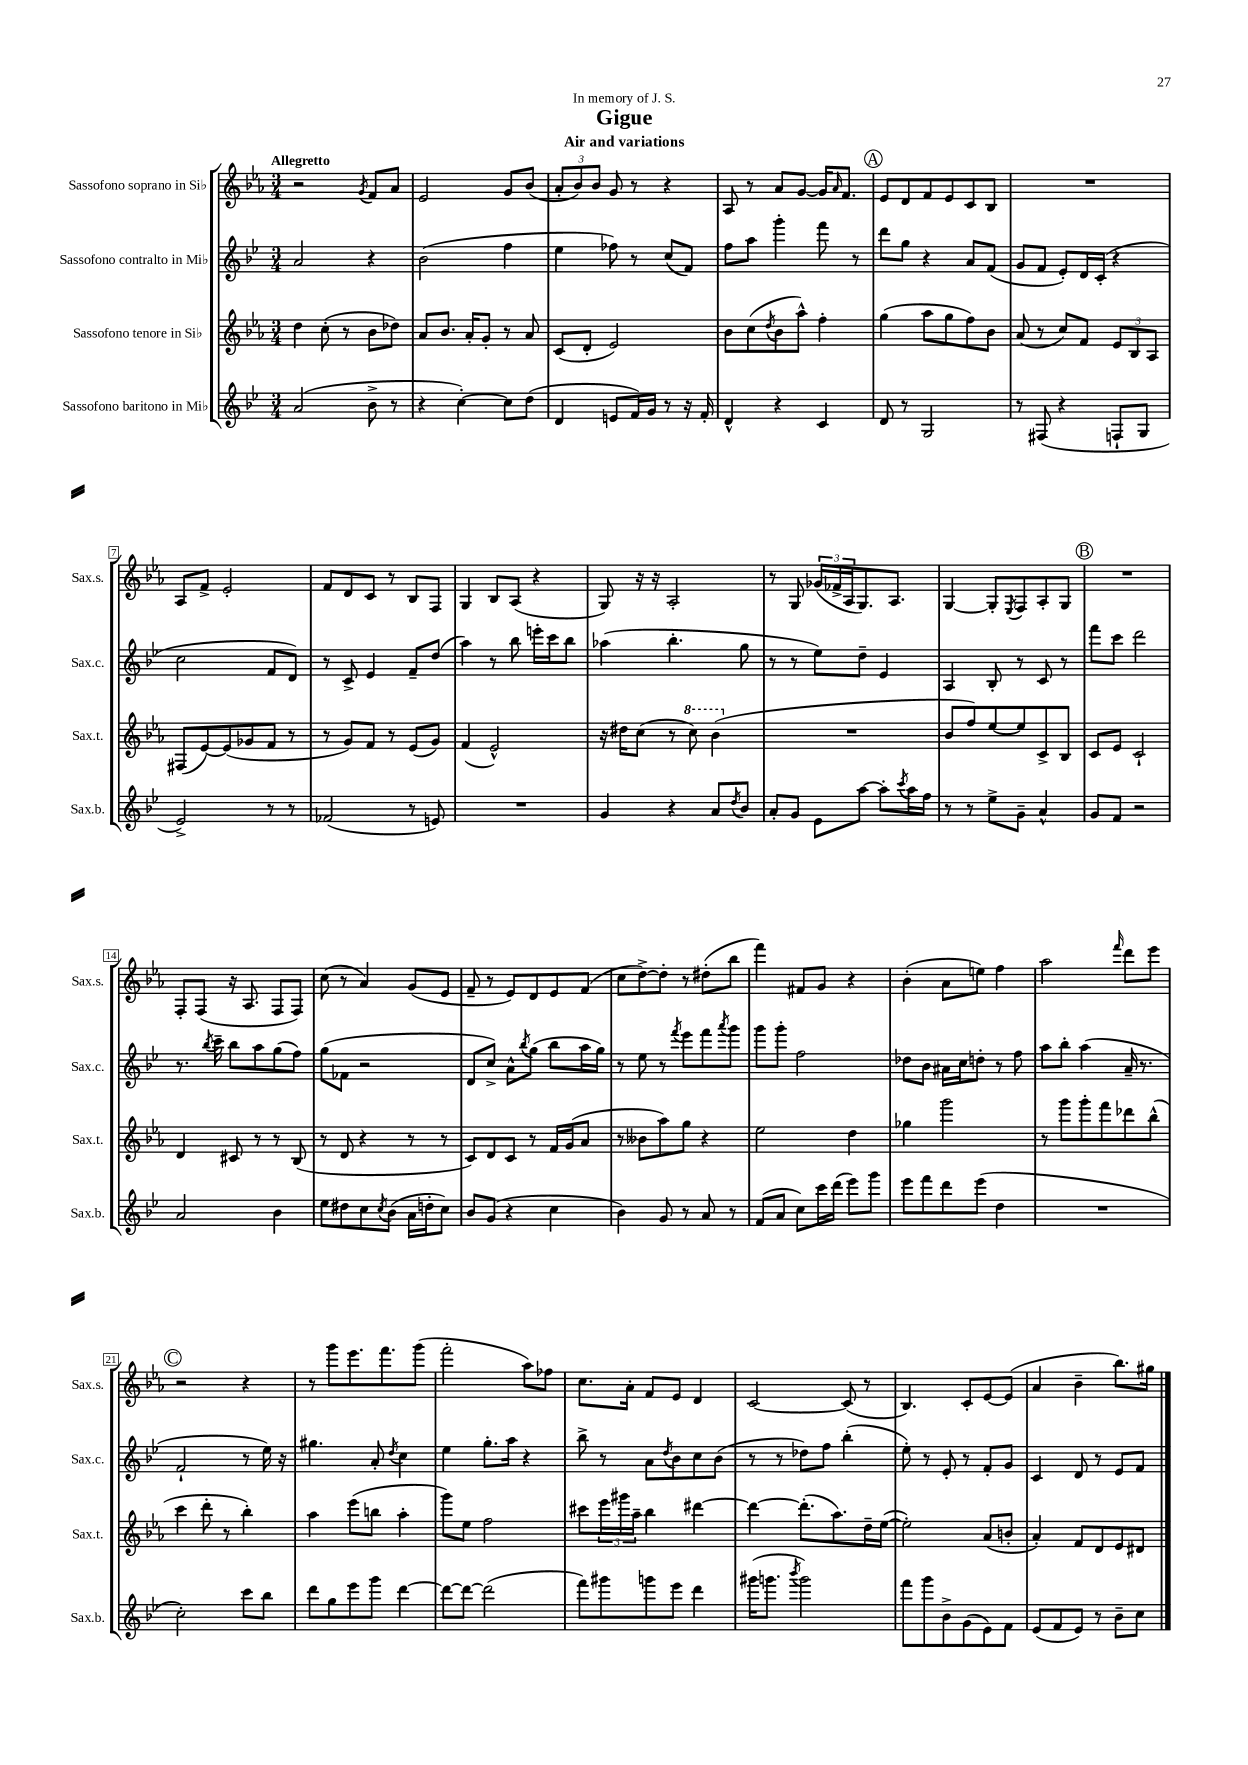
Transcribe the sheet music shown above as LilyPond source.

\header { title = "Gigue" subtitle = "Air and variations" dedication = "In memory of J. S." }
<<
\new StaffGroup <<
\new Staff = "s0" \with { instrumentName = "Sassofono soprano in Sib" shortInstrumentName = "Sax.s." } {
    \clef treble \key ees \major \numericTimeSignature \time 3/4 \tempo "Allegretto"
    r2 \acciaccatura { g'8 } f'8 aes'8 |
    ees'2 g'8 bes'8( |
    \tuplet 3/2 { aes'8-. bes'8) bes'8 } g'8 r8 r4 |
    aes8 r8 aes'8 g'8~ g'16 \grace { aes'16 } f'8. |
    \mark \markup { \circle "A" } ees'8 d'8 f'8 ees'8 c'8 bes8 |
    R2. |
    aes8 f'8-> ees'2-. |
    f'8 d'8 c'8 r8 bes8 f8 |
    g4 bes8 aes8( r4 |
    g8) r16 r16 aes2-. |
    r8 g8 \tuplet 3/2 { ges'16( fes'16-> aes16 } g8.) aes8. |
    g4~ g8-. \acciaccatura { ees8 } f8 aes8-. g8 |
    \mark \markup { \circle "B" } R2. |
    f8-. f8( r16 aes8. f8 f8) |
    c''8( r8 aes'4) g'8( ees'8 |
    f'8-- r8 ees'8) d'8 ees'8 f'8( |
    c''8 d''8~->) d''8-. r8 dis''8-.( bes''8 |
    f'''4) fis'8 g'8 r4 |
    bes'4-.( aes'8 e''8) f''4 |
    aes''2 \grace { f'''16 } d'''8 ees'''8 |
    \mark \markup { \circle "C" } r2 r4 |
    r8 g'''8 ees'''8. f'''8. g'''8( |
    f'''2-. aes''8) fes''8 |
    c''8. aes'16-. f'8 ees'8 d'4 |
    c'2~ c'8( r8 |
    bes4.) c'8-. ees'8~ ees'8( |
    aes'4 bes'4-- bes''8.) gis''16 \bar "|." |
}
\new Staff = "s1" \with { instrumentName = "Sassofono contralto in Mib" shortInstrumentName = "Sax.c." } {
    \clef treble \key bes \major \numericTimeSignature \time 3/4
    a'2 r4 |
    bes'2( f''4 |
    ees''4 fes''8) r8 c''8( f'8) |
    f''8 a''8 g'''4-. f'''8 r8 |
    \mark \markup { \circle "A" } d'''8 g''8 r4 a'8 f'8( |
    g'8 f'8 ees'8-.) d'16 c'16-.( r4 |
    c''2 f'8 d'8) |
    r8 c'8-> ees'4 f'8-- d''8( |
    a''4) r8 bes''8 e'''16-. c'''16 bes''8 |
    aes''4( bes''4.-. g''8 |
    r8 r8 ees''8) d''8-- ees'4 |
    a4 bes8-. r8 c'8 r8 |
    \mark \markup { \circle "B" } f'''8 c'''8 d'''2 |
    r8. \acciaccatura { bes''8 } c'''16-- bes''8 a''8 g''8( f''8) |
    g''8( fes'8 r2 |
    d'8 c''8->) a'8-^ \acciaccatura { bes''8 } g''8( bes''8 a''16 g''16) |
    r8 ees''8 r8 \acciaccatura { f'''8 } ees'''8 f'''8 \acciaccatura { a'''8 } g'''8 |
    g'''8 g'''8-. f''2 |
    des''8 bes'8 ais'16 c''16 d''8-. r8 f''8 |
    a''8 bes''8-. a''4( a'16-- r8. |
    \mark \markup { \circle "C" } f'2-! r8 ees''16) r16 |
    gis''4. a'8-. \acciaccatura { d''8 } c''4 |
    ees''4 g''8.-. a''16 r4 |
    bes''8-> r8 a'8 \acciaccatura { d''8 } bes'8 c''8 bes'8( |
    r8 r8 des''8) f''8 bes''4-.( |
    ees''8-.) r8 ees'8-. r8 f'8-. g'8 |
    c'4 d'8 r8 ees'8 f'8 \bar "|." |
}
\new Staff = "s2" \with { instrumentName = "Sassofono tenore in Sib" shortInstrumentName = "Sax.t." } {
    \clef treble \key ees \major \numericTimeSignature \time 3/4
    d''4 c''8-.( r8 bes'8 des''8) |
    aes'8 bes'8. aes'16-. g'8-. r8 aes'8 |
    c'8( d'8-. ees'2) |
    bes'8 c''8( \acciaccatura { d''8 } bes'8 aes''8-^) f''4-. |
    \mark \markup { \circle "A" } g''4( aes''8 g''8 f''8) bes'8 |
    aes'8( r8 c''8) f'8 \tuplet 3/2 { ees'8 bes8 aes8 } |
    fis8( ees'8~) ees'8( ges'8 f'8 r8 |
    r8 g'8) f'8 r8 ees'8( g'8) |
    f'4( ees'2-^) |
    r16 dis''16 c''8( r8 \ottava #1 c'''8) bes''4( \ottava #0 |
    R2. |
    bes'8 f''8) ees''8~ ees''8 c'8-> bes8 |
    \mark \markup { \circle "B" } c'8 ees'8 c'2-! |
    d'4 cis'8 r8 r8 bes8( |
    r8 d'8 r4 r8 r8 |
    c'8) d'8 c'8 r8 f'16 g'16( aes'8 |
    r8 beses'8 aes''8) g''8 r4 |
    ees''2 d''4 |
    ges''4 g'''2 |
    r8 g'''8 g'''8-. f'''8 des'''8 bes''8-^( |
    \mark \markup { \circle "C" } c'''4 d'''8-. r8 bes''4-.) |
    aes''4 ees'''8( b''8 aes''4-. |
    g'''8) ees''8 f''2 |
    cis'''8 \tuplet 3/2 { ees'''16 gis'''16 aes''16-- } bes''4 dis'''4~ |
    dis'''4~ dis'''8.-.( aes''8.) d''16-- ees''16~( |
    ees''2-.) aes'8( b'8-. |
    aes'4-.) f'8 d'8 ees'8 dis'8 \bar "|." |
}
\new Staff = "s3" \with { instrumentName = "Sassofono baritono in Mib" shortInstrumentName = "Sax.b." } {
    \clef treble \key bes \major \numericTimeSignature \time 3/4
    a'2( bes'8-> r8 |
    r4 c''4~-.) c''8 d''8( |
    d'4 e'8 f'16) g'16 r8 r16 f'16-. |
    d'4-^ r4 c'4 |
    \mark \markup { \circle "A" } d'8 r8 g2 |
    r8 fis8( r4 f8-! g8 |
    ees'2->) r8 r8 |
    fes'2( r8 e'8) |
    R2. |
    g'4 r4 a'8 \acciaccatura { d''8 } bes'8 |
    a'8-. g'8 ees'8 a''8~ a''8-. \acciaccatura { c'''8 } a''16 f''16 |
    r8 r8 ees''8-> g'8-- a'4-^ |
    \mark \markup { \circle "B" } g'8 f'8 r2 |
    a'2 bes'4 |
    ees''8 dis''8 c''8 \acciaccatura { c''8 } bes'8( a'16 d''16-. c''8) |
    bes'8 g'8( r4 c''4 |
    bes'4) g'8 r8 a'8 r8 |
    f'8( a'8 c''8) c'''16 d'''16( ees'''8) g'''8 |
    ees'''8 f'''8 d'''8 ees'''8( d''4 |
    R2. |
    \mark \markup { \circle "C" } c''2-.) c'''8 bes''8 |
    d'''8 g''8 ees'''8 g'''8 d'''4~ |
    d'''8~ d'''8~ d'''2( |
    f'''8) gis'''8 g'''8 ees'''8 d'''4 |
    gis'''16( g'''8. \acciaccatura { bes'''8 } g'''2) |
    f'''8 g'''8 bes'8-> g'8( ees'8) f'8 |
    ees'8( f'8 ees'8) r8 bes'8-- c''8 \bar "|." |
}
>>
>>
\layout { \context { \Score \override BarNumber.stencil = #(make-stencil-boxer 0.1 0.3 ly:text-interface::print) } }
